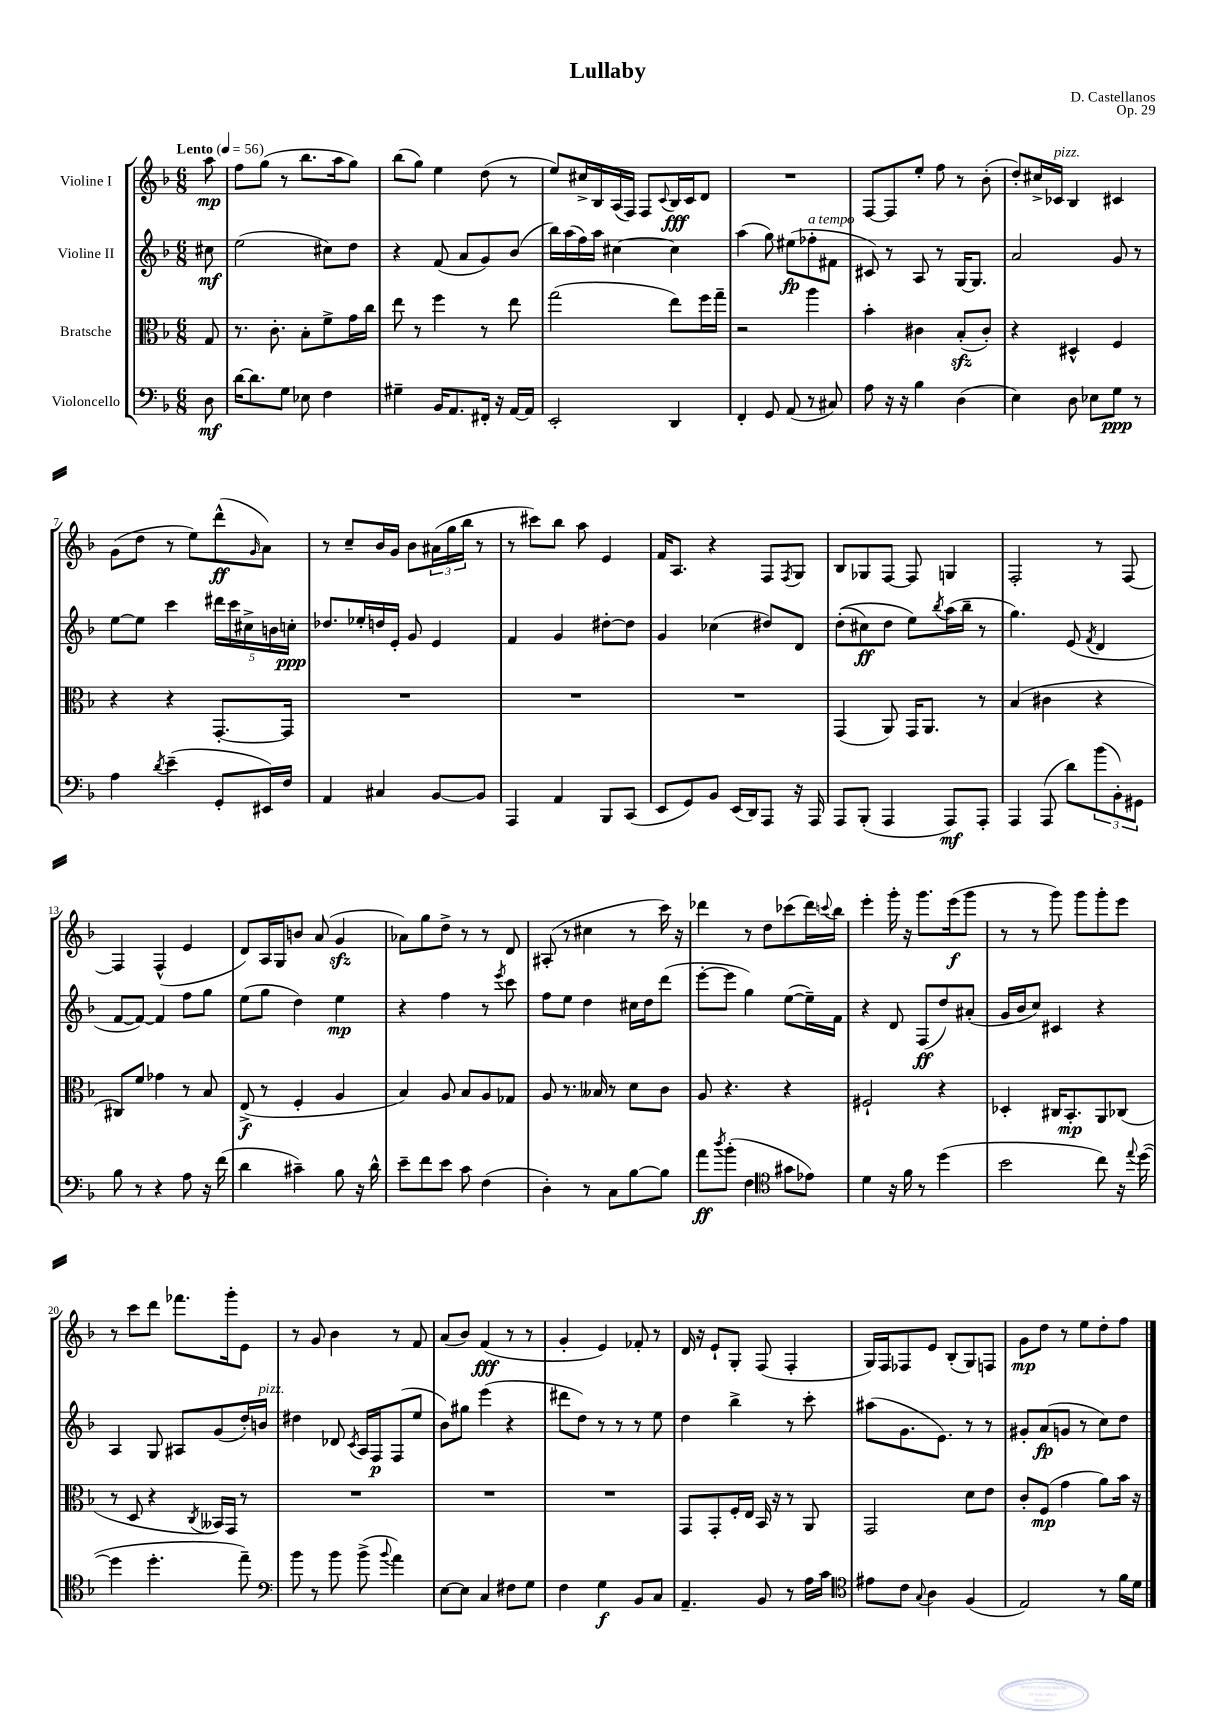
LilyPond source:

\header { title = "Lullaby" composer = "D. Castellanos" opus = "Op. 29" }
<<
\new StaffGroup <<
\new Staff = "s0" \with { instrumentName = "Violine I" } {
    \clef treble \key f \major \numericTimeSignature \time 6/8 \partial 8 \tempo "Lento" 4 = 56
    a''8\mp |
    f''8 g''8( r8 bes''8. a''16 g''8) |
    bes''8( g''8) e''4 d''8( r8 |
    e''8) cis''16-> bes16 a16( f16) f8 \appoggiatura { c'8 } bes16\fff c'16 d'8 |
    R2. |
    f8~ f8 e''8-. f''8 r8 bes'8-.( |
    d''8-.) cis''16-> ces'16^\markup { \italic "pizz." } bes4 cis'4 |
    g'8( d''8 r8 e''8) d'''8-^\ff( \grace { g'16 } a'8) |
    r8 c''8-- bes'16 g'16 bes'8 \tuplet 3/2 { ais'16( g''16 bes''16 } r8 |
    r8 cis'''8) bes''8 a''8 e'4 |
    f'16 a8. r4 f8 \acciaccatura { f8 } g8 |
    bes8 ges8 f8~ f8 g4 |
    f2-. r8 f8~ |
    f4 f4-^( e'4 |
    d'8) a16 g16 b'8 a'8( g'4\sfz |
    aes'8) g''8 d''8-> r8 r8 d'8 |
    ais8-.( r8 cis''4 r8 c'''16) r16 |
    des'''4 r8 d''8 ces'''8( des'''16) \appoggiatura { c'''8 } bes''16 |
    e'''4-. g'''16-. r16 g'''8. e'''16\f( g'''8 |
    r8 r8 g'''8) g'''8 g'''8-. e'''8 |
    r8 c'''8 d'''8 fes'''8. g'''16-. e'8 |
    r8 g'8 bes'4 r8 f'8 |
    a'8( bes'8) f'4\fff( r8 r8 |
    g'4-. e'4) fes'8-. r8 |
    d'16 r16 e'8-! g8-. f8( f4-. |
    g16) f16 fes8 e'8 bes8-.( g8) f8 |
    g'8\mp d''8 r8 e''8 d''8-. f''8 \bar "|." |
}
\new Staff = "s1" \with { instrumentName = "Violine II" } {
    \clef treble \key f \major \numericTimeSignature \time 6/8 \partial 8
    cis''8\mf |
    e''2( cis''8) d''8 |
    r4 f'8( a'8 g'8) bes'8( |
    bes''16) a''16( f''16) a''16 cis''4~ cis''4 |
    a''4( g''8) eis''8\fp( fes''8-.^\markup { \italic "a tempo" } fis'8 |
    cis'8) r8 a8 r8 g16~ g8. |
    a'2 g'8 r8 |
    e''8~ e''8 c'''4 \tuplet 5/4 { dis'''16 c'''16 cis''16-> b'16 c''16-.\ppp } |
    des''8. ees''16-. d''16 e'16-. g'8 e'4 |
    f'4 g'4 dis''8~-. dis''8 |
    g'4 ces''4( dis''8) d'8 |
    d''8-.(\( cis''8\ff) d''8 e''8\) \acciaccatura { bes''8 } a''16( bes''16-- r8 |
    g''4.) e'8( \acciaccatura { f'8 } d'4 |
    f'8~ f'8~) f'4 f''8 g''8 |
    e''8( g''8 d''4) e''4\mp |
    r4 f''4 r8 \acciaccatura { e'''8 } c'''8 |
    f''8 e''8 d''4 cis''16 d''16 d'''8( |
    e'''8~-. e'''8 g''4) e''8~( e''16--) f'16 |
    r4 d'8 f8\ff( d''8) ais'8-.( |
    g'16 bes'16 c''8) cis'4 r4 |
    a4 g8 ais8 g'8( d''16-.) b'16^\markup { \italic "pizz." } |
    dis''4 des'8 \acciaccatura { c'8 } a16 f16\p f8( e''8 |
    bes'8) gis''8 e'''4( r4 |
    dis'''8 d''8) r8 r8 r8 e''8 |
    d''4 bes''4-> r8 c'''8-. |
    ais''8( g'8. e'8.) r8 r8 |
    gis'8-. a'8\fp( g'8 r8 c''8) d''8 \bar "|." |
}
\new Staff = "s2" \with { instrumentName = "Bratsche" } {
    \clef alto \key f \major \numericTimeSignature \time 6/8 \partial 8
    g8 |
    r8. c'8.-. bes8-. f'8-> g'16 c''16 |
    e''8 r8 f''4 r8 e''8 |
    g''2( e''8) f''16 g''16-- |
    r2 a''4 |
    bes'4-. cis'4 bes8-.\sfz( cis'8-.) |
    r4 dis4-^ f4 |
    r4 r4 g,8.~-. g,16 |
    R2. |
    R2. |
    R2. |
    g,4( a,8) g,16 a,8. r8 |
    bes4( cis'4 r4 |
    cis8) f'8 ges'4 r8 bes8 |
    e8->\f( r8 f4-. a4 |
    bes4) a8 bes8 a8 ges8 |
    a8 r8. beses16 r8 d'8 c'8 |
    a8 r4. r4 |
    fis2-! r4 |
    des4-. cis16 bes,8.-.\mp a,8 ces8( |
    r8 d8 r4 \acciaccatura { c8 } beses,16) g,16 r8 |
    R2. |
    R2. |
    R2. |
    g,8 g,8-. f16-. e16 bes,16 r16 r8 a,8 |
    g,2 d'8 e'8 |
    c'8-. f8\mp( g'4 a'8) bes'16 r16 \bar "|." |
}
\new Staff = "s3" \with { instrumentName = "Violoncello" } {
    \clef bass \key f \major \numericTimeSignature \time 6/8 \partial 8
    d8\mf |
    d'16~ d'8. g8 ees8 f4 |
    gis4-- bes,16 a,8. fis,16-. r16 a,16~ a,16 |
    e,2-. d,4 |
    f,4-. g,8 a,8( r8 cis8) |
    a8 r16 r16 bes4 d4( |
    e4) d8 ees8 g8\ppp r8 |
    a4 \acciaccatura { d'8 } e'4--( g,8-. eis,16) f16 |
    a,4 cis4 bes,8~ bes,8 |
    a,,4 a,4 bes,,8 c,8( |
    e,8 g,8) bes,8 e,16( d,16) a,,8 r16 a,,16 |
    a,,8 bes,,8-.( a,,4 a,,8\mf) a,,8-. |
    a,,4 a,,8( d'8) \tuplet 3/2 { bes'8( bes,8-.) gis,8 } |
    bes8 r8 r4 a8 r16 f'16( |
    d'4 cis'4--) bes8 r16 d'16-^ |
    e'8-- f'8 e'8 c'8 f4( |
    d4-.) r8 c8 bes8~ bes8 |
    a'8\ff \acciaccatura { d''8 } bes'8-.( f4 \clef tenor gis'8 ees'8) |
    d'4 r16 f'16 r8 d''4( |
    bes'2 c''8) r16 \appoggiatura { e''8 } d''16~( |
    d''4 d''4.-. e''8--) |
    \clef bass bes'8 r8 bes'8 bes'8->( \appoggiatura { bes'8 } a'4) |
    e8~ e8 c4 fis8 g8 |
    f4 g4\f bes,8 c8 |
    a,4.-- bes,8 r8 a16 c'16 |
    \clef tenor eis'8 c'8 \appoggiatura { g8 } a4 f4( |
    e2) r8 f'16 d'16 \bar "|." |
}
>>
>>
